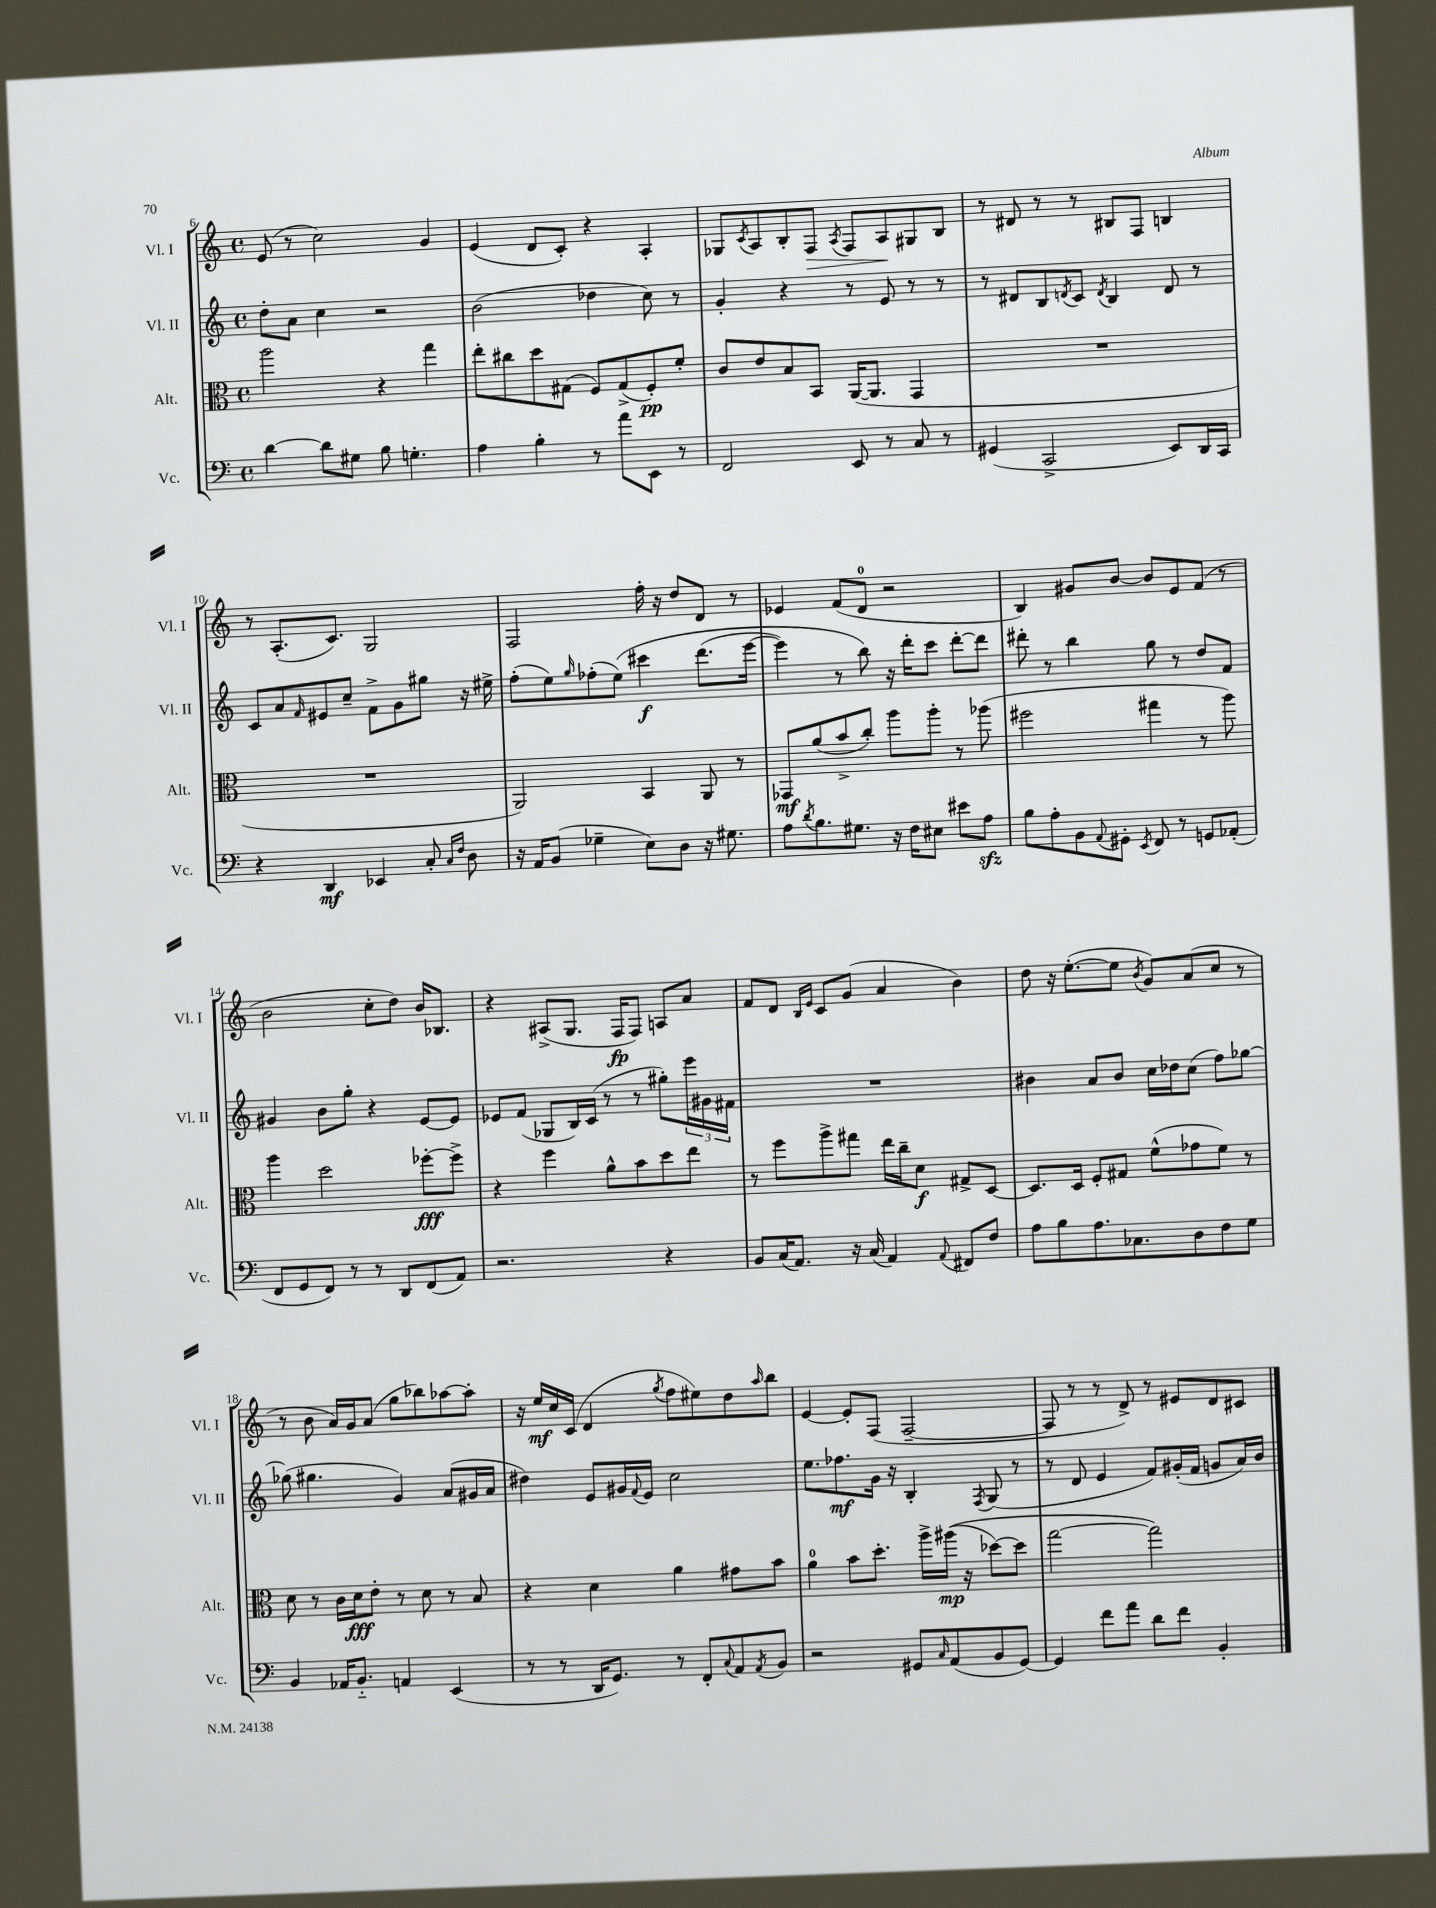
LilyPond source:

<<
\new StaffGroup <<
\new Staff = "s0" \with { instrumentName = "Vl. I" shortInstrumentName = "Vl. I" } {
    \clef treble \key c \major \defaultTimeSignature \time 4/4
    e'8( r8 c''2) g'4 |
    e'4( d'8 c'8-.) r4 a4-. |
    ges8 \acciaccatura { c'8 } a8 b8-. f8\> \acciaccatura { a8 } f8 a8\! gis8 b8 |
    r8 dis'8 r8 r8 bis8 f8 b4 |
    r8 a8.-.( c'8.) g2 |
    f2 f''16-. r16 d''8 d'8 r8 |
    ees'4 f'8( d'8-0 r2 |
    b4) gis'8 b'8~ b'8 e'8 f'8( r8 |
    b'2 c''8-. d''8) b'16 bes8. |
    r4 ais8->( g8. f16\fp f8) a8 a'8 |
    f'8 d'8 \grace { b16 e'16 } c'8 g'8( a'4 b'4) |
    d''8 r16 e''8.~-.( e''8 \acciaccatura { b'8 } g'8) a'8( c''8 r8 |
    r8 b'8 a'16) g'16 a'8( g''8 bes''8) aes''8~ aes''8-. |
    r16 e''16\mf c''16 c'16( d'4 \acciaccatura { g''8 } f''8 eis''8) d''8 \grace { a''16 } b''8 |
    e'4~ e'8-. f8( f2~-- |
    f8 r8 r8 d'8->) r8 eis'8 d'8 cis'8 \bar "|." |
}
\new Staff = "s1" \with { instrumentName = "Vl. II" shortInstrumentName = "Vl. II" } {
    \clef treble \key c \major \defaultTimeSignature \time 4/4
    d''8-. a'8 c''4 r2 |
    b'2( des''4 c''8) r8 |
    g'4-. r4 r8 e'8 r8 r8 |
    r8 dis'8 b8 \acciaccatura { d'8 } c'8 \acciaccatura { d'8 } b4 d'8 r8 |
    c'8 a'8 \grace { f'16 } eis'8 c''8-- f'8-> g'8 gis''8 r16 eis''16-> |
    f''8-.( e''8) \grace { g''16 } fes''8-.( e''8)\( cis'''4\f d'''8.( e'''16~ |
    e'''4) r8 b''8\) r16 d'''16-. c'''8 d'''8~-. d'''8 |
    dis'''8-. r8 b''4 g''8 r8 d''8 f'8 |
    gis'4 b'8 g''8-. r4 e'8~ e'8 |
    ees'8 f'8( ges8 b16) c'16( r8 r8 gis''8-.) \tuplet 3/2 { e'''16 gis'16 fis'16 } |
    R1 |
    bis'4 a'8 bis'8 c''16 des''16 c''8( f''8) ges''8~ |
    ges''8( gis''4. g'4) a'8( gis'16 a'16 |
    dis''4) e'8 gis'16 \appoggiatura { f'8 } e'16 c''2 |
    e''8. fes''8.\mf g'16 r16 b4-. \acciaccatura { f8 } g8( r8 |
    r8 d'8 e'4 f'8) gis'16-.( f'16 g'8 a'16) b'16 \bar "|." |
}
\new Staff = "s2" \with { instrumentName = "Alt." shortInstrumentName = "Alt." } {
    \clef alto \key c \major \defaultTimeSignature \time 4/4
    a''2 r4 g''4 |
    e''8-. cis''8 d''8 gis8( f8) gis8->( f8-.\pp) f'8-. |
    c'8 e'8 b8 b,8 a,16~( a,8. g,4 |
    R1 |
    R1 |
    a,2) b,4 a,8 r8 |
    ges,8\mf a'8( b'8-> c''8-.) a''8 a''8-. r8 aes''8( |
    fis''2 gis''4 r8 a''8) |
    a''4 d''2 fes''8~-.\fff fes''8-> |
    r4 f''4 a'8-^ b'8 d''8 e''8 |
    r8 f''8 a''8-> gis''8 e''16 c''16-- d'8\f gis8-> d8~ |
    d8. d16 f8-. gis8 f'8-^( ges'8 f'8) r8 |
    d'8 r8 c'16 d'16\fff e'8-. r8 d'8 r8 b8 |
    r4 d'4 a'4 gis'8 b'8 |
    a'4-0 b'8 d''8.-. a''16-> ais''16\mp(\( r16 des''8~) des''8 |
    g''2~ g''2\) \bar "|." |
}
\new Staff = "s3" \with { instrumentName = "Vc." shortInstrumentName = "Vc." } {
    \clef bass \key c \major \defaultTimeSignature \time 4/4
    d'4~ d'8 gis8 b8 g4.-. |
    a4 b4-. r8 a'8 e,8 r8 |
    f,2 e,8 r8 c8 r8 |
    gis,4( c,2-> e,8) d,16 c,16 |
    r4 d,4\mf ees,4 c8-. \grace { c16 f16 } d8 |
    r16 a,16 b,8( ges4-- e8) d8 r16 gis8. |
    a8 \acciaccatura { d'8 } b8. gis8. r16 f16 eis8 eis'8 a8\sfz |
    b8 a8-. b,8 \appoggiatura { a,8 } gis,8-. \acciaccatura { e,8 } f,8 r8 g,8 aes,8-.( |
    f,8 g,8 f,8) r8 r8 d,8 f,8( a,8) |
    r2. r4 |
    b,8 c16( a,8.) r16 c16( a,4) \appoggiatura { a,8 } fis,8 f8 |
    a8 b8 a8. ces8. d8 f8 g8 |
    b,4 aes,16 b,8.-_ a,4 e,4( |
    r8 r8 d,16 g,8.) r8 f,8-. \appoggiatura { c8 } a,8 \acciaccatura { a,8 } b,8 |
    r2 gis,8 \grace { c16 } a,8( b,8 gis,8~) |
    gis,4 f'8 a'8 d'8 f'8 b,4-. \bar "|." |
}
>>
>>
\layout { \context { \Score currentBarNumber = #6 } }
